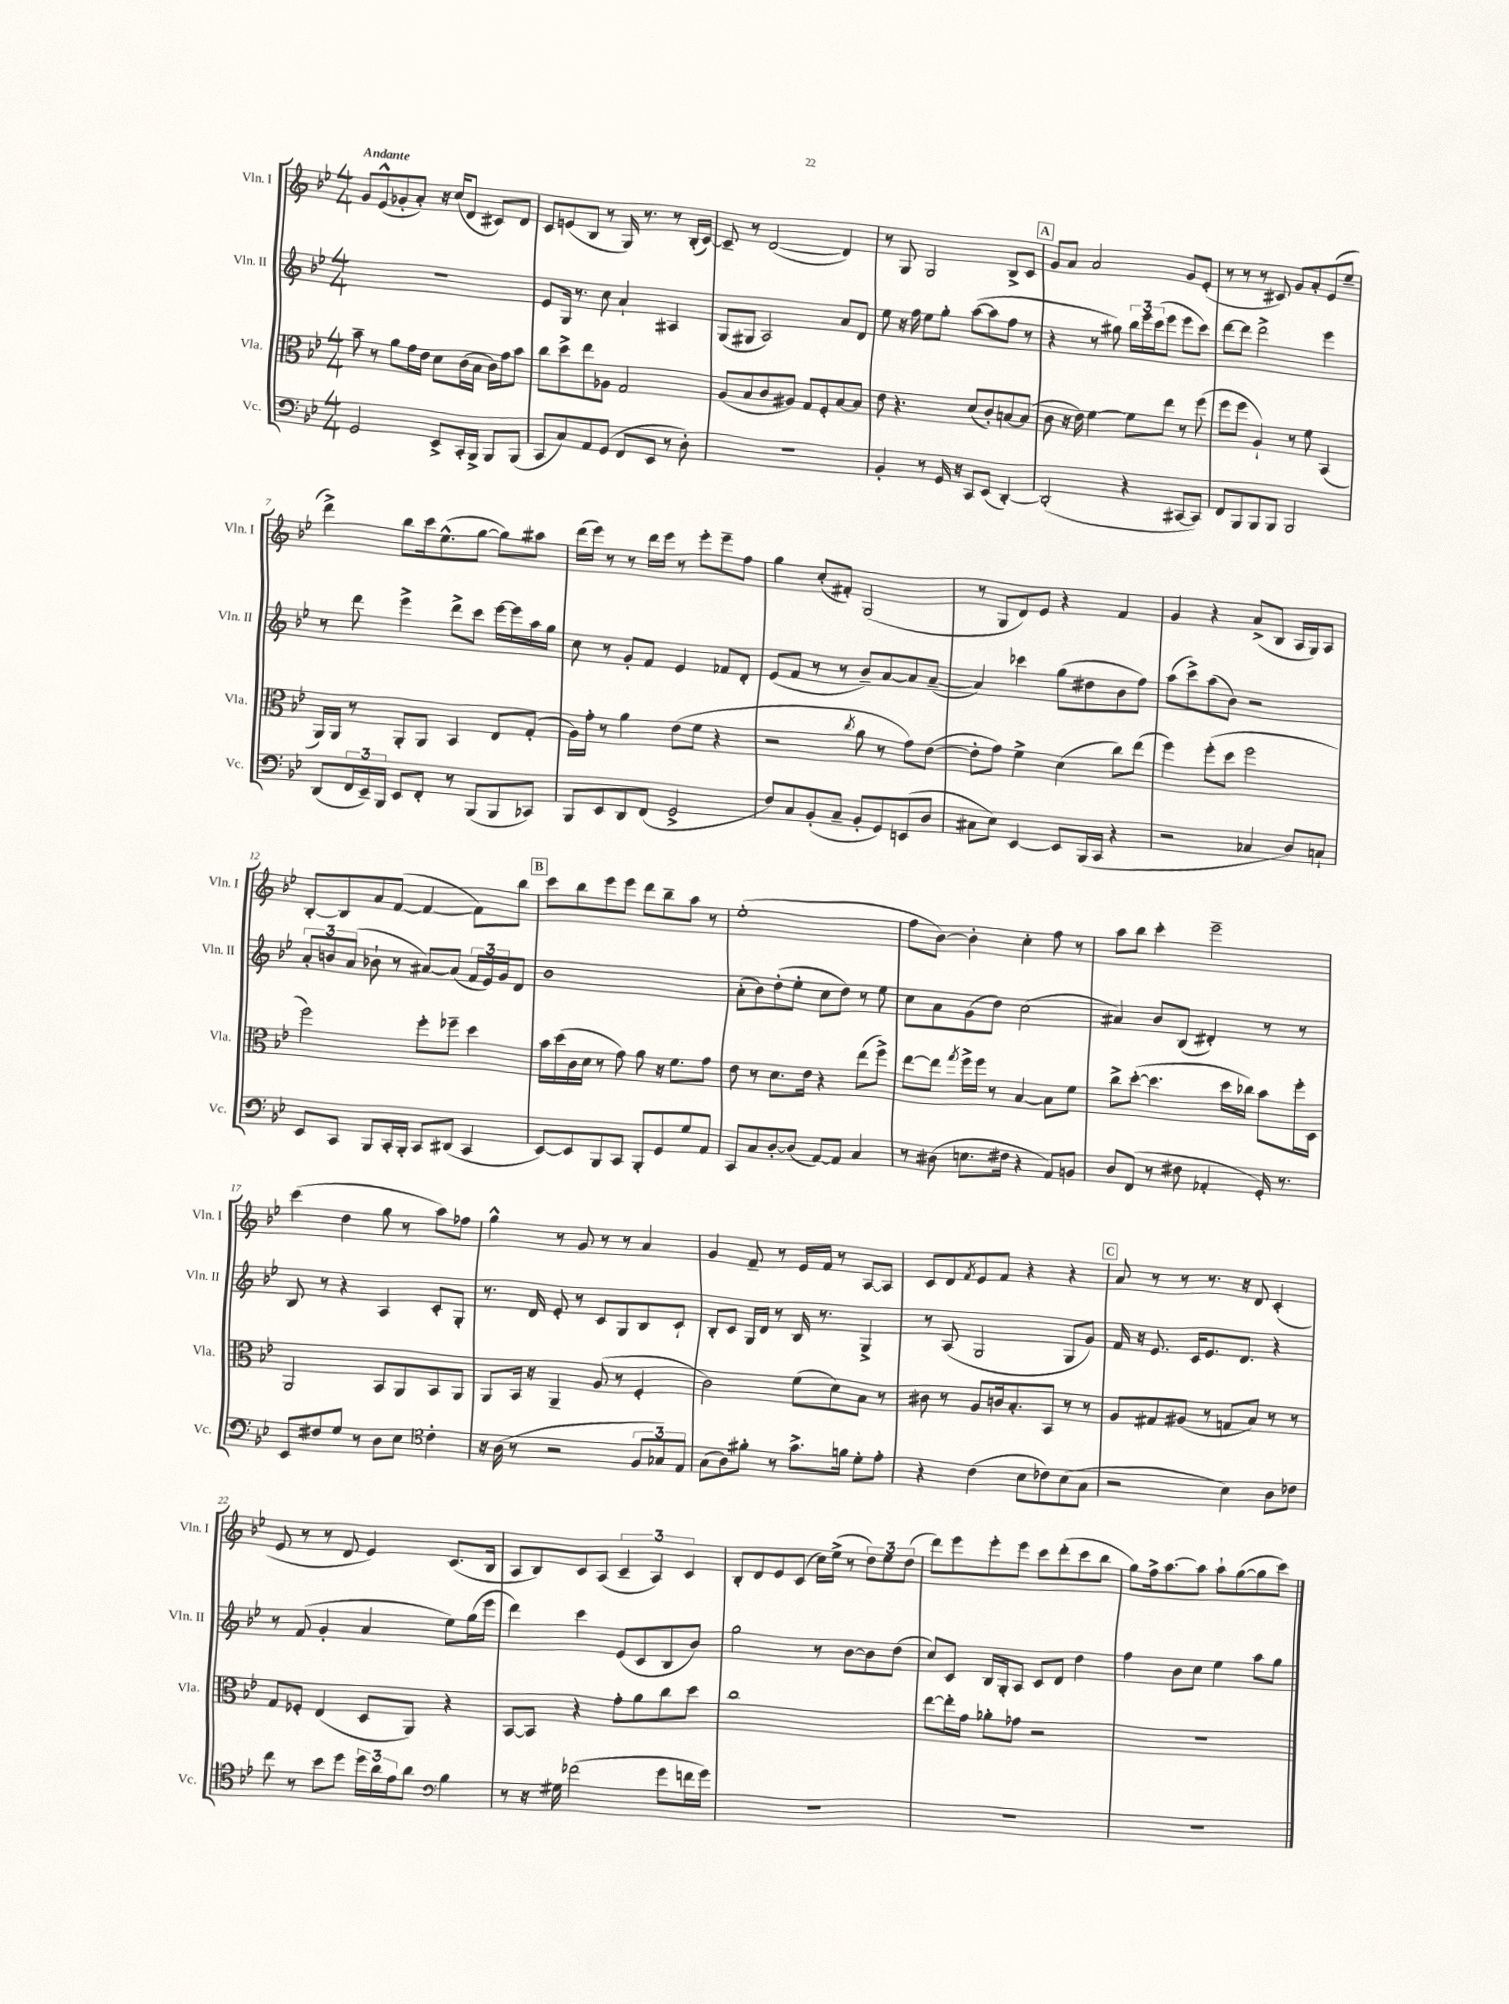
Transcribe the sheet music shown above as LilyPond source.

<<
\new StaffGroup <<
\new Staff = "s0" \with { instrumentName = "Vln. I" shortInstrumentName = "Vln. I" } {
    \clef treble \key bes \major \numericTimeSignature \time 4/4 \tempo "Andante"
    g'8 ees'8-^( ges'8-. a'8-.) r16 c''16( d'8 cis'8) d'8 |
    c'8 e'8( bes8 r8 g16) r8. r8 bes16-.( c'16~) |
    c'8-- r8 d'2~( d'4) |
    r8 g8 g2 bes8-> c'8 |
    \mark \markup { \box "A" } g'8 a'8 a'2 g'8 ees'8-.( |
    r8 r8 r8 cis'8) g'8 a'8-. ees'8( ees''8-- |
    d'''4->) bes''8 c'''16 ees''8.-^( g''8~ g''8) ais''8 |
    d'''16( ees'''16) r8 r8 d'''16 ees'''16 r8 ees'''8-. ees'''8-- f''8 |
    g''4 c''8-.( fis'8-.) g2( |
    r8 g8 d'8) ees'8 r4 f'4 |
    g'4 r4 a'8->( bes8 a16 g16) a8 |
    bes8~-. bes8 a'8 f'8~( f'4~ f'8) bes''8 |
    \mark \markup { \box "B" } c'''8 bes''8 ees'''8 ees'''8 d'''8 bes''8-- a''8 r8 |
    ees''1-.( |
    f''8 bes'8~) bes'4-. c''4-. f''8 r8 |
    a''8 bes''8 c'''4-. ees'''2-- |
    c'''4( d''4 g''8 r8 a''8) fes''8 |
    g''4-^ r8 g'8 r8 r8 a'4 |
    g'4 f'8-- r8 ees'16 f'16 r8 a8~ a8 |
    c'8 d'8 \acciaccatura { f'8 } ees'8 f'8 r4 r4 |
    \mark \markup { \box "C" } a'8 r8 r8 r8. r16 d'8 c'4-.( |
    ees'8 r8 r8 d'8 ees'4) c'8.( bes16 |
    a8 bes8) c'8 a8( \tuplet 3/2 { c'4-- a4) c'4 } |
    bes8-. d'8 ees'8 c'8( c''16) ees''16->( r8 \tuplet 3/2 { d''8) ees''8 d''8( } |
    d'''8) ees'''8 ees'''8-. ees'''8 c'''8 d'''8-.( c'''8 bes''8 |
    g''8) f''16-> a''8.~ a''8 a''8-! g''8~( g''8 c'''8) \bar "|." |
}
\new Staff = "s1" \with { instrumentName = "Vln. II" shortInstrumentName = "Vln. II" } {
    \clef treble \key bes \major \numericTimeSignature \time 4/4
    r1 |
    ees'8 g16 r8. c''8 a'4-! ais4 |
    g8( gis8 a2) a'8 d'8 |
    ees''8 r16 f''16 ees''8 g''8-. a''8~( a''8 f''8 r8 |
    \mark \markup { \box "A" } r4 r8 gis''8) \tuplet 3/2 { bes''16 ees'''16 c'''16( } ees'''8 ees'''8 c'''8) |
    d'''8~ d'''8 d'''2-> ees'''4 |
    r8 d'''8 ees'''4-> d'''8-> c'''8 ees'''16~ ees'''16 a''16 g''16 |
    c''8 r8 g'8-. f'8 ees'4 fes'8 d'8-. |
    ees'8( f'8 r8 r8 bes'8--) a'8~ a'8 a'8~--( |
    a'4) ces'''4 g''8( dis''8 bes'8 f''8) |
    a''8( c'''8->) a''8( bes'8) r2 |
    \tuplet 3/2 { a'8-. b'8 a'8( } bes'8-! r8 ais'8~) ais'8( \tuplet 3/2 { f'16 ees'16) g'16 } d'8 |
    \mark \markup { \box "B" } bes'1 |
    a'8-.( bes'8) d''8-.( ees''8-. c''8 d''8) r8 ees''8 |
    c''8 a'8 g'8( d''8) c''2( |
    ais'4) bes'8 bes8( dis'4-.) r8 r8 |
    bes8 r8 r4 a4 c'8-. g8-. |
    r8. d'16 ees'8-. r8 c'8 g8 bes8 c'8-! |
    bes8-. c'8 g16 d'16 r8 bes16 r8. g4-> |
    r8 a8( g2 g8 g'8) |
    \mark \markup { \box "C" } f'16 r16 ees'8. c'16 ees'8. d'8. r4 |
    r8 f'8( g'4-. a'4 ees''8) g''16( ees'''16 |
    d'''4) c'''4 ees'8( c'8 bes8 bes'8) |
    g''2 r8 bes'8~ bes'8 d''8( |
    c''8) c'8 bes16 g16-. a8 c'8 d'8 d''4 |
    f''4 bes'8 c''8 ees''4 a''8 g''8 \bar "|." |
}
\new Staff = "s2" \with { instrumentName = "Vla." shortInstrumentName = "Vla." } {
    \clef alto \key bes \major \numericTimeSignature \time 4/4
    bes'8-- r8 a'8 g'16 ees'16 d'8 c'16( bes16 c'16) g'16 bes'8 |
    c''8 d''8-> ees''8 aes8 g2 |
    a8( bes8 c'8 ais8) g8 f8-. bes8~ bes8 |
    ees'8 r4. d'8( c'8-.) b8~ b8( |
    \mark \markup { \box "A" } c'8 r16 ees'16) f'4~ f'8 ees''8 r8 f''8( |
    f''8 f''8 a4-!) r8 f'8 bes,4( |
    a,16) a,16 r8 a,8-. a,8 bes,4 ees8 g8-.( |
    a16) g'16-. r8 a'4 ees'8( f'8 r4 |
    r2 \acciaccatura { c''8 } a'8 r8 g'8) ees'8~( |
    ees'8-. g'8) f'4-> d'4( c''8) ees''8( |
    f''4) f''8-.( d''8 f''2 |
    f''2) f''8-. fes''8-- d''4 |
    \mark \markup { \box "B" } bes'16 d''16( c'16 d'16 r8 g'8) a'8 r16 f'8. g'8 |
    ees'8 r8 d'8. ees'16 r4 ees''8( f''8->) |
    ees''8~ ees''8 \acciaccatura { g''8 } f''16-> f''16 r8 bes4~ bes8 f'8 |
    c''8-> d''8~-.( d''4. d''16 ces''16) bes'8 f''16-. d16 |
    a,2 bes,8 a,8 bes,8 a,8 |
    a,8 bes,16 r16 a,4-- a8( r8 f4-. |
    c'2) f'8( d'8) bes8 r8 |
    cis'8 r8 a8 c'16 bes8.-. bes,8 r8 r8 |
    \mark \markup { \box "C" } a8 gis8 ais8( r8 g8 bes8) r8 r8 |
    g8 fes8-. ees4( d8 a,8) r4 |
    bes,8~ bes,8 r4 g'8-. a'8 c''8 d''8 |
    c''1 |
    ees''8~ ees''16-. g'16 aes'8-. ges'8 r2 |
    r1 \bar "|." |
}
\new Staff = "s3" \with { instrumentName = "Vc." shortInstrumentName = "Vc." } {
    \clef bass \key bes \major \numericTimeSignature \time 4/4
    g,2 ees,8-> c,16-. bes,,16-> bes,,8 bes,,8( |
    c,8 c8) a,8 g,8( f,8 ees,8 r8 d8-.) |
    r1 |
    bes,4-. r8 g,16 r16 c,8 ees,8( d,4~-.) |
    \mark \markup { \box "A" } d,2-.( r4 cis,8~ cis,8) |
    f,8 bes,,8 bes,,8 bes,,8 bes,,2 |
    d,8( \tuplet 3/2 { f,16 ees,16--) bes,,16 } ees,8 f,8-. r8 bes,,8( bes,,8 ces,8) |
    bes,,8 ees,8 d,8 f,8( g,2-> |
    f8) c8 bes,8-.( c8-- bes,8-. g,8) e,8( d8 |
    cis8 ees8) ees,4~ ees,8 bes,,16( c,16 r4 |
    r2 ces4 d8) c8-! |
    ees,8 c,8 bes,,8 c,16-. bes,,16-. c,8 dis,8( c,4 |
    \mark \markup { \box "B" } ees,8~) ees,8 bes,,8 c,8 bes,,8-. g,8 g8 a,8 |
    c,8 c8 d8~-. d8( a,8~) a,8 c4 |
    r8 dis8( e8. fis16 r4 a,8) b,8 |
    d8 f,8( r8 fis8 aes,4-. g,16-.) r8. |
    ees,8 fis8 g8 r8 d8 ees8 \clef tenor c'4-. |
    r16 a16( r8 r2 \tuplet 3/2 { f8 ges8) ees8 } |
    g8( a8) fis'8-. r8 g'8.-> f'16 d'8-. ees'8-. |
    r4 c'4( bes8 ces'8) bes8( g8 |
    \mark \markup { \box "C" } r2 bes4) a8 ces'8 |
    c''8 r8 bes'8 d''8 \tuplet 3/2 { d''16 a'16 ees'16 } a'8 \clef bass bes4 |
    r8 r16 gis16 fes'2( g'8 f'16 g'16) |
    R1 |
    R1 |
    R1 \bar "|." |
}
>>
>>
